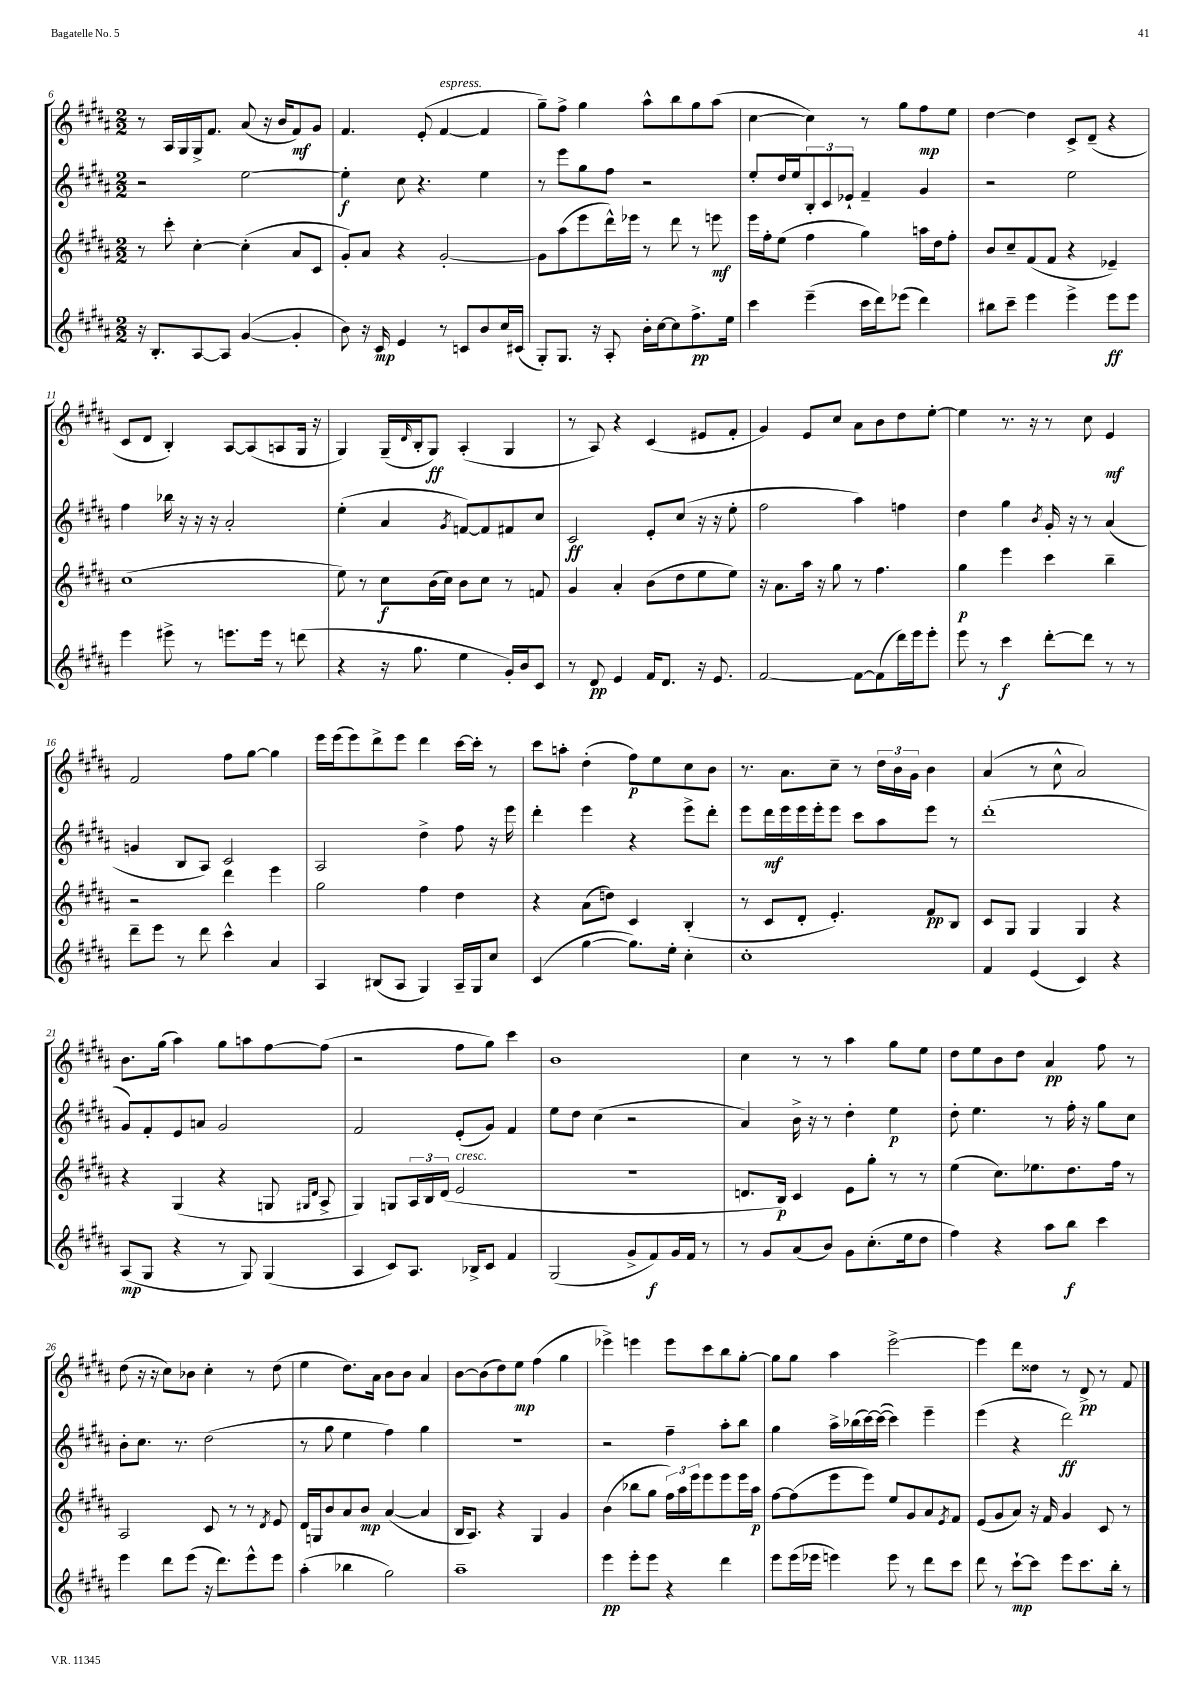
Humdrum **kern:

**kern	**dynam	**kern	**dynam	**kern	**dynam	**kern	**dynam
*part4	*part4	*part3	*part3	*part2	*part2	*part1	*part1
*staff4	*staff4	*staff3	*staff3	*staff2	*staff2	*staff1	*staff1
*clefG2	*	*clefG2	*	*clefG2	*	*clefG2	*
*k[f#c#g#d#a#]	*	*k[f#c#g#d#a#]	*	*k[f#c#g#d#a#]	*	*k[f#c#g#d#a#]	*
*M2/2	*	*M2/2	*	*M2/2	*	*M2/2	*
=6	=6	=6	=6	=6	=6	=6	=6
16r	.	8r	.	2r	.	8r	.
8.B'/L	.	.	.	.	.	.	.
.	.	8ccc#'\	.	.	.	16A#/LL	.
.	.	.	.	.	.	16G#/	.
[8A#/	.	[4cc#'\	.	.	.	16G#^/J	.
.	.	.	.	.	.	8.f#/J	.
8A#/J]	.	.	.	.	.	.	.
([4g#/	.	(4cc#'\]	.	[2ee\	.	(8a#/	.
.	.	.	.	.	.	16r	.
.	.	.	.	.	.	16b/KL	.
4g#'/]	.	8a#/L	.	.	.	8f#/)	mf
.	.	8c#/J	.	.	.	8g#/J	.
=7	=7	=7	=7	=7	=7	=7	=7
8b\)	.	8g#'/L)	.	4ee'\]	f	4.f#/	.
16r	.	8a#/J	.	.	.	.	.
16c#/	mp	.	.	.	.	.	.
4e/	.	4r	.	8cc#\	.	.	.
.	.	.	.	4.r	.	(8e'/	.
!	!	!	!	!	!	!LO:TX:a:i:t=espress.	!
8r	.	[2g#'/	.	.	.	[4f#/	.
8cn/L	.	.	.	.	.	.	.
8b/	.	.	.	4ee\	.	4f#/]	.
16cc#/L	.	.	.	.	.	.	.
(16c#X/JJ	.	.	.	.	.	.	.
=8	=8	=8	=8	=8	=8	=8	=8
8G#'/L)	.	8g#\L]	.	8r	.	8gg#~\L)	.
8.G#/J	.	(8aa#\	.	8eee\L	.	8ff#^\J	.
.	.	8eee\	.	8gg#\	.	4gg#\	.
16r	.	.	.	.	.	.	.
8A#'/	.	16ddd#^^\L)	.	8ff#\J	.	.	.
.	.	16eee-X\JJ	.	.	.	.	.
16b'\LL	.	8r	.	2r	.	8aa#^^\L	.
[16cc#\J	.	.	.	.	.	.	.
8cc#\]	.	8ddd#\	.	.	.	8bb\	.
8.ff#^\	pp	8r	.	.	.	8gg#\	.
.	.	8eeen\	mf	.	.	(8aa#\J	.
16ee\Jk	.	.	.	.	.	.	.
=9	=9	=9	=9	=9	=9	=9	=9
4ccc#\	.	16eee\LL	.	8ee'/L	.	[4cc#\	.
.	.	16ff#'\J	.	.	.	.	.
.	.	(8ee\J	.	16dd#/L	.	.	.
.	.	.	.	16ee/J	.	.	.
(4eee~\	.	4ff#\	.	12B'/	.	4cc#\])	.
.	.	.	.	12c#/	.	.	.
.	.	.	.	12e-X`/J	.	.	.
16ccc#\LL	.	4gg#\)	.	4f#~/	.	8r	.
16ddd#\J)	.	.	.	.	.	.	.
(8eee-X\J	.	.	.	.	.	8gg#\L	.
4ddd#\)	.	16aan\LL	.	4g#/	.	8ff#\	mp
.	.	16dd#\J	.	.	.	.	.
.	.	8ff#'\J	.	.	.	8ee\J	.
=10	=10	=10	=10	=10	=10	=10	=10
8bb#X\L	.	8b/L	.	2r	.	[4dd#\	.
8ccc#~\J	.	8cc#~/	.	.	.	.	.
4eee\	.	(8f#/	.	.	.	4dd#\]	.
.	.	8f#/J	.	.	.	.	.
4eee^\	.	4r	.	2ee\	.	8c#^/L	.
.	.	.	.	.	.	(8d#~/J	.
8eee\L	ff	4e-X~/)	.	.	.	4r	.
8eee\J	.	.	.	.	.	.	.
!!LO:LB:g=z
=11	=11	=11	=11	=11	=11	=11	=11
4eee\	.	(1cc#	.	4ff#\	.	8c#/L	.
.	.	.	.	.	.	8d#/J	.
8eee#X^\	.	.	.	16bb-X\	.	4B'/)	.
.	.	.	.	16r	.	.	.
8r	.	.	.	16r	.	.	.
.	.	.	.	16r	.	.	.
8.eeen\L	.	.	.	2a#'/	.	[8A#/L	.
.	.	.	.	.	.	(8A#/]	.
16eee\Jk	.	.	.	.	.	.	.
8r	.	.	.	.	.	8An/	.
(8dddn\	.	.	.	.	.	16G#/Jk	.
.	.	.	.	.	.	16r	.
=12	=12	=12	=12	=12	=12	=12	=12
4r	.	8ee\)	.	(4ee'\	.	4G#/)	.
.	.	8r	.	.	.	.	.
16r	.	8cc#\L	f	4a#/	.	(16G#~/LL	.
.	.	.	.	.	.	16qqd#/	.
8.gg#\	.	.	.	.	.	16B'/J	.
.	.	(16b\L	.	.	.	8G#/J)	ff
.	.	16cc#\JJ)	.	.	.	.	.
.	.	.	.	8qg#/	.	.	.
4ee\	.	8b\L	.	[8fn/L)	.	(4A#'/	.
.	.	8cc#\J	.	8f/]	.	.	.
16g#'/LL)	.	8r	.	8f#X/	.	4G#/	.
16b/J	.	.	.	.	.	.	.
8c#/J	.	8fn/	.	8cc#/J	.	.	.
=13	=13	=13	=13	=13	=13	=13	=13
8r	.	4g#/	.	2c#/	ff	8r	.
8d#/	pp	.	.	.	.	8A#/)	.
4e/	.	4a#'/	.	.	.	4r	.
16f#/KL	.	(8b\L	.	8e'/L	.	(4c#/	.
8.d#/J	.	.	.	.	.	.	.
.	.	8dd#\	.	(8cc#/J	.	.	.
16r	.	8ee\	.	16r	.	8e#X/L	.
8.e/	.	.	.	16r	.	.	.
.	.	8ee\J)	.	8ee'\	.	8f#'/J	.
=14	=14	=14	=14	=14	=14	=14	=14
[2f#/	.	16r	.	2ff#\	.	4g#/)	.
.	.	8.a#\L	.	.	.	.	.
.	.	16aa#\Jk	.	.	.	8e/L	.
.	.	16r	.	.	.	.	.
.	.	8gg#\	.	.	.	8cc#/J	.
8f#\L_	.	8r	.	4aa#\)	.	8a#\L	.
(8f#\]	.	4.ff#\	.	.	.	8b\	.
16ddd#\L)	.	.	.	4ffn\	.	8dd#\	.
16eee\J	.	.	.	.	.	.	.
8eee'\J	.	.	.	.	.	[8ee'\J	.
=15	=15	=15	=15	=15	=15	=15	=15
8eee\	.	4gg#\	p	4dd#\	.	4ee\]	.
8r	.	.	.	.	.	.	.
4ccc#\	f	4eee\	.	4gg#\	.	8.r	.
.	.	.	.	.	.	16r	.
.	.	.	.	8qb/	.	.	.
[8ddd#'\L	.	4ccc#\	.	16g#'/	.	8r	.
.	.	.	.	16r	.	.	.
8ddd#\J]	.	.	.	8r	.	8cc#\	.
8r	.	4bb~\	.	(4a#/	.	4e/	mf
8r	.	.	.	.	.	.	.
!!LO:LB:g=z
=16	=16	=16	=16	=16	=16	=16	=16
8ddd#~\L	.	2r	.	4gn/	.	2f#/	.
8eee\J	.	.	.	.	.	.	.
8r	.	.	.	8B/L	.	.	.
8ddd#\	.	.	.	8A#/J)	.	.	.
4ccc#^^\	.	4ddd#\	.	2c#/	.	8ff#\L	.
.	.	.	.	.	.	[8gg#\J	.
4a#/	.	4eee\	.	.	.	4gg#\]	.
=17	=17	=17	=17	=17	=17	=17	=17
4A#/	.	2gg#\	.	2A#/	.	16eee\LL	.
.	.	.	.	.	.	(16eee\J	.
.	.	.	.	.	.	8eee\)	.
(8B#X/L	.	.	.	.	.	8ddd#^\	.
8A#/J	.	.	.	.	.	8eee\J	.
4G#/)	.	4ff#\	.	4dd#^\	.	4ddd#\	.
16A#~/LL	.	4dd#\	.	8ff#\	.	[16ccc#\LL	.
16G#/J	.	.	.	.	.	16ccc#'\JJ]	.
8cc#/J	.	.	.	16r	.	8r	.
.	.	.	.	16eee\	.	.	.
=18	=18	=18	=18	=18	=18	=18	=18
(4c#/	.	4r	.	4ddd#'\	.	8ccc#\L	.
.	.	.	.	.	.	8aan'\J	.
[4gg#\	.	(8a#\L	.	4eee\	.	(4dd#'\	.
.	.	8ddn\J)	.	.	.	.	.
8.gg#\L])	.	4c#/	.	4r	.	8ff#\L)	p
.	.	.	.	.	.	8ee\	.
16ee'\Jk	.	.	.	.	.	.	.
4cc#'\	.	(4B'/	.	8eee^\L	.	8cc#\	.
.	.	.	.	8ddd#'\J	.	8b\J	.
=19	=19	=19	=19	=19	=19	=19	=19
1cc#'	.	8r	.	8eee\L	.	8.r	.
.	.	8c#/L	.	16ddd#\L	mf	.	.
.	.	.	.	16eee\	.	8.a#\L	.
.	.	8d#'/J	.	16eee\	.	.	.
.	.	.	.	16eee'\J	.	.	.
.	.	4.e'/)	.	8eee\J	.	8cc#~\J	.
.	.	.	.	8ccc#\L	.	8r	.
.	.	.	.	8aa#\	.	24dd#\LL	.
.	.	.	.	.	.	24b\	.
.	.	.	.	.	.	24g#\JJ	.
.	.	8f#/L	pp	8eee\J	.	4b\	.
.	.	8B/J	.	8r	.	.	.
=20	=20	=20	=20	=20	=20	=20	=20
4f#/	.	8c#/L	.	(1ddd#'	.	(4a#/	.
.	.	8G#/J	.	.	.	.	.
(4e/	.	4G#/	.	.	.	8r	.
.	.	.	.	.	.	8cc#^^\	.
4c#/)	.	4G#/	.	.	.	2a#/)	.
4r	.	4r	.	.	.	.	.
!!LO:LB:g=z
=21	=21	=21	=21	=21	=21	=21	=21
(8A#/L	mp	4r	.	8g#/L)	.	8.b\L	.
8G#/J	.	.	.	8f#'/	.	.	.
.	.	.	.	.	.	(16gg#\Jk	.
4r	.	(4G#/	.	8e/	.	4aa#\)	.
.	.	.	.	8an/J	.	.	.
8r	.	4r	.	2g#/	.	8gg#\L	.
8G#/)	.	.	.	.	.	8aan\	.
(4G#/	.	8Gn/	.	.	.	[8ff#\	.
.	.	16qqG#X/LL	.	.	.	.	.
.	.	16qqd#/JJ	.	.	.	.	.
.	.	8A#^/	.	.	.	(8ff#\J]	.
=22	=22	=22	=22	=22	=22	=22	=22
4A#/	.	4G#/)	.	2f#/	.	2r	.
8c#/L)	.	8Gn/L	.	.	.	.	.
8.A#/J	.	24A#/L	.	.	.	.	.
.	.	24B/	.	.	.	.	.
.	.	(24d#/JJ	.	.	.	.	.
!	!	!LO:TX:a:i:t=cresc.	!	!	!	!	!
.	.	2e/	.	(8e'/L	.	8ff#\L	.
16B-X^/KL	.	.	.	.	.	.	.
8c#/J	.	.	.	8g#/J)	.	8gg#\J)	.
4f#/	.	.	.	4f#/	.	4ccc#\	.
=23	=23	=23	=23	=23	=23	=23	=23
(2G#/	.	1r	.	8ee\L	.	1b	.
.	.	.	.	8dd#\J	.	.	.
.	.	.	.	(4cc#\	.	.	.
8g#^/L	.	.	.	2r	.	.	.
8f#/)	f	.	.	.	.	.	.
16g#/L	.	.	.	.	.	.	.
16f#/JJ	.	.	.	.	.	.	.
8r	.	.	.	.	.	.	.
=24	=24	=24	=24	=24	=24	=24	=24
8r	.	8.dn/L	.	4a#/)	.	4cc#\	.
8g#/L	.	.	.	.	.	.	.
.	.	16B/Jk)	p	.	.	.	.
(8a#/	.	4c#/	.	16b^\	.	8r	.
.	.	.	.	16r	.	.	.
8b/J)	.	.	.	8r	.	8r	.
8g#\L	.	8e\L	.	4dd#'\	.	4aa#\	.
(8.cc#'\	.	8gg#'\J	.	.	.	.	.
.	.	8r	.	4ee\	p	8gg#\L	.
16ee\k	.	.	.	.	.	.	.
8dd#\J	.	8r	.	.	.	8ee\J	.
=25	=25	=25	=25	=25	=25	=25	=25
4ff#\)	.	(4ee\	.	8dd#'\	.	8dd#\L	.
.	.	.	.	4.ee\	.	8ee\	.
4r	.	8.cc#\L)	.	.	.	8b\	.
.	.	.	.	.	.	8dd#\J	.
.	.	8.ee-X\	.	.	.	.	.
8aa#\L	.	.	.	8r	.	4a#/	pp
8bb\J	f	8.dd#\	.	16ff#'\	.	.	.
.	.	.	.	16r	.	.	.
4ccc#\	.	.	.	8gg#\L	.	8ff#\	.
.	.	16ff#\Jk	.	.	.	.	.
.	.	8r	.	8cc#\J	.	8r	.
!!LO:LB:g=z
=26	=26	=26	=26	=26	=26	=26	=26
4eee\	.	2A#/	.	8b'\L	.	(8dd#\	.
.	.	.	.	8.cc#\J	.	16r	.
.	.	.	.	.	.	16r	.
8ddd#\L	.	.	.	.	.	8cc#\L)	.
.	.	.	.	8.r	.	.	.
(8eee\J	.	.	.	.	.	8b-X\J	.
16r	.	8c#/	.	(2dd#\	.	4cc#'\	.
8.ddd#\L)	.	.	.	.	.	.	.
.	.	8r	.	.	.	.	.
8eee^^\	.	8r	.	.	.	8r	.
.	.	8qd#/	.	.	.	.	.
8eee\J	.	8e/	.	.	.	(8dd#\	.
=27	=27	=27	=27	=27	=27	=27	=27
(4aa#'\	.	16d#/LL	.	8r	.	4ee\	.
.	.	16Gn/J	.	.	.	.	.
.	.	8b/	.	8gg#\	.	.	.
4bb-X\	.	8a#/	.	4ee\	.	8.dd#\L)	.
.	.	8b/J	mp	.	.	.	.
.	.	.	.	.	.	16a#\Jk	.
2gg#\)	.	([4a#/	.	4ff#\)	.	8b\L	.
.	.	.	.	.	.	8b\J	.
.	.	4a#/]	.	4gg#\	.	4a#/	.
=28	=28	=28	=28	=28	=28	=28	=28
1aa#~	.	16B/KL	.	1r	.	[8b\L	.
.	.	8.A#/J)	.	.	.	.	.
.	.	.	.	.	.	(8b\]	.
.	.	4r	.	.	.	8dd#\)	.
.	.	.	.	.	.	8ee\J	mp
.	.	4G#/	.	.	.	(4ff#\	.
.	.	4g#/	.	.	.	4gg#\	.
=29	=29	=29	=29	=29	=29	=29	=29
4eee\	pp	(4b\	.	2r	.	4eee-X^\)	.
8eee'\L	.	8bb-X\L	.	.	.	4eeen\	.
8eee\J	.	8gg#\J	.	.	.	.	.
4r	.	24ff#\LL)	.	4ff#~\	.	8eee\L	.
.	.	24aa#\	.	.	.	.	.
.	.	24eee\J	.	.	.	.	.
.	.	8eee\	.	.	.	8ccc#\	.
4ddd#\	.	8eee\	.	8aa#'\L	.	8bb\	.
.	.	16eee\L	.	8bb\J	.	[8gg#'\J	.
.	.	16aa#\JJ	p	.	.	.	.
=30	=30	=30	=30	=30	=30	=30	=30
8eee\L	.	[8ff#\L	.	4gg#\	.	8gg#\L]	.
(16eee\L	.	(8ff#\]	.	.	.	8gg#\J	.
16eee-X\JJ	.	.	.	.	.	.	.
4eeen\)	.	8eee\	.	16aa#^\LL	.	4aa#\	.
.	.	.	.	(16bb-X\	.	.	.
.	.	8eee\J)	.	[16ccc#\)	.	.	.
.	.	.	.	(16ccc#\JJ_	.	.	.
8eee\	.	8ee/L	.	4ccc#\])	.	[2eee^\	.
8r	.	8g#/	.	.	.	.	.
8ddd#\L	.	8a#/	.	4eee~\	.	.	.
.	.	8qe/	.	.	.	.	.
8ccc#\J	.	8f#/J	.	.	.	.	.
=31	=31	=31	=31	=31	=31	=31	=31
8ddd#\	.	(8e/L	.	(4eee\	.	4eee\]	.
8r	.	8g#/	.	.	.	.	.
[8ccc#`\L	mp	8a#/J)	.	4r	.	8ddd#\L	.
8ccc#\J]	.	16r	.	.	.	8dd##X\J	.
.	.	16f#/	.	.	.	.	.
8eee\L	.	4g#/	.	2ddd#\)	ff	8r	.
8.ccc#\	.	.	.	.	.	8d#^/	pp
.	.	8c#/	.	.	.	8r	.
16bb'\Jk	.	.	.	.	.	.	.
8r	.	8r	.	.	.	8f#/	.
==	==	==	==	==	==	==	==
*-	*-	*-	*-	*-	*-	*-	*-
